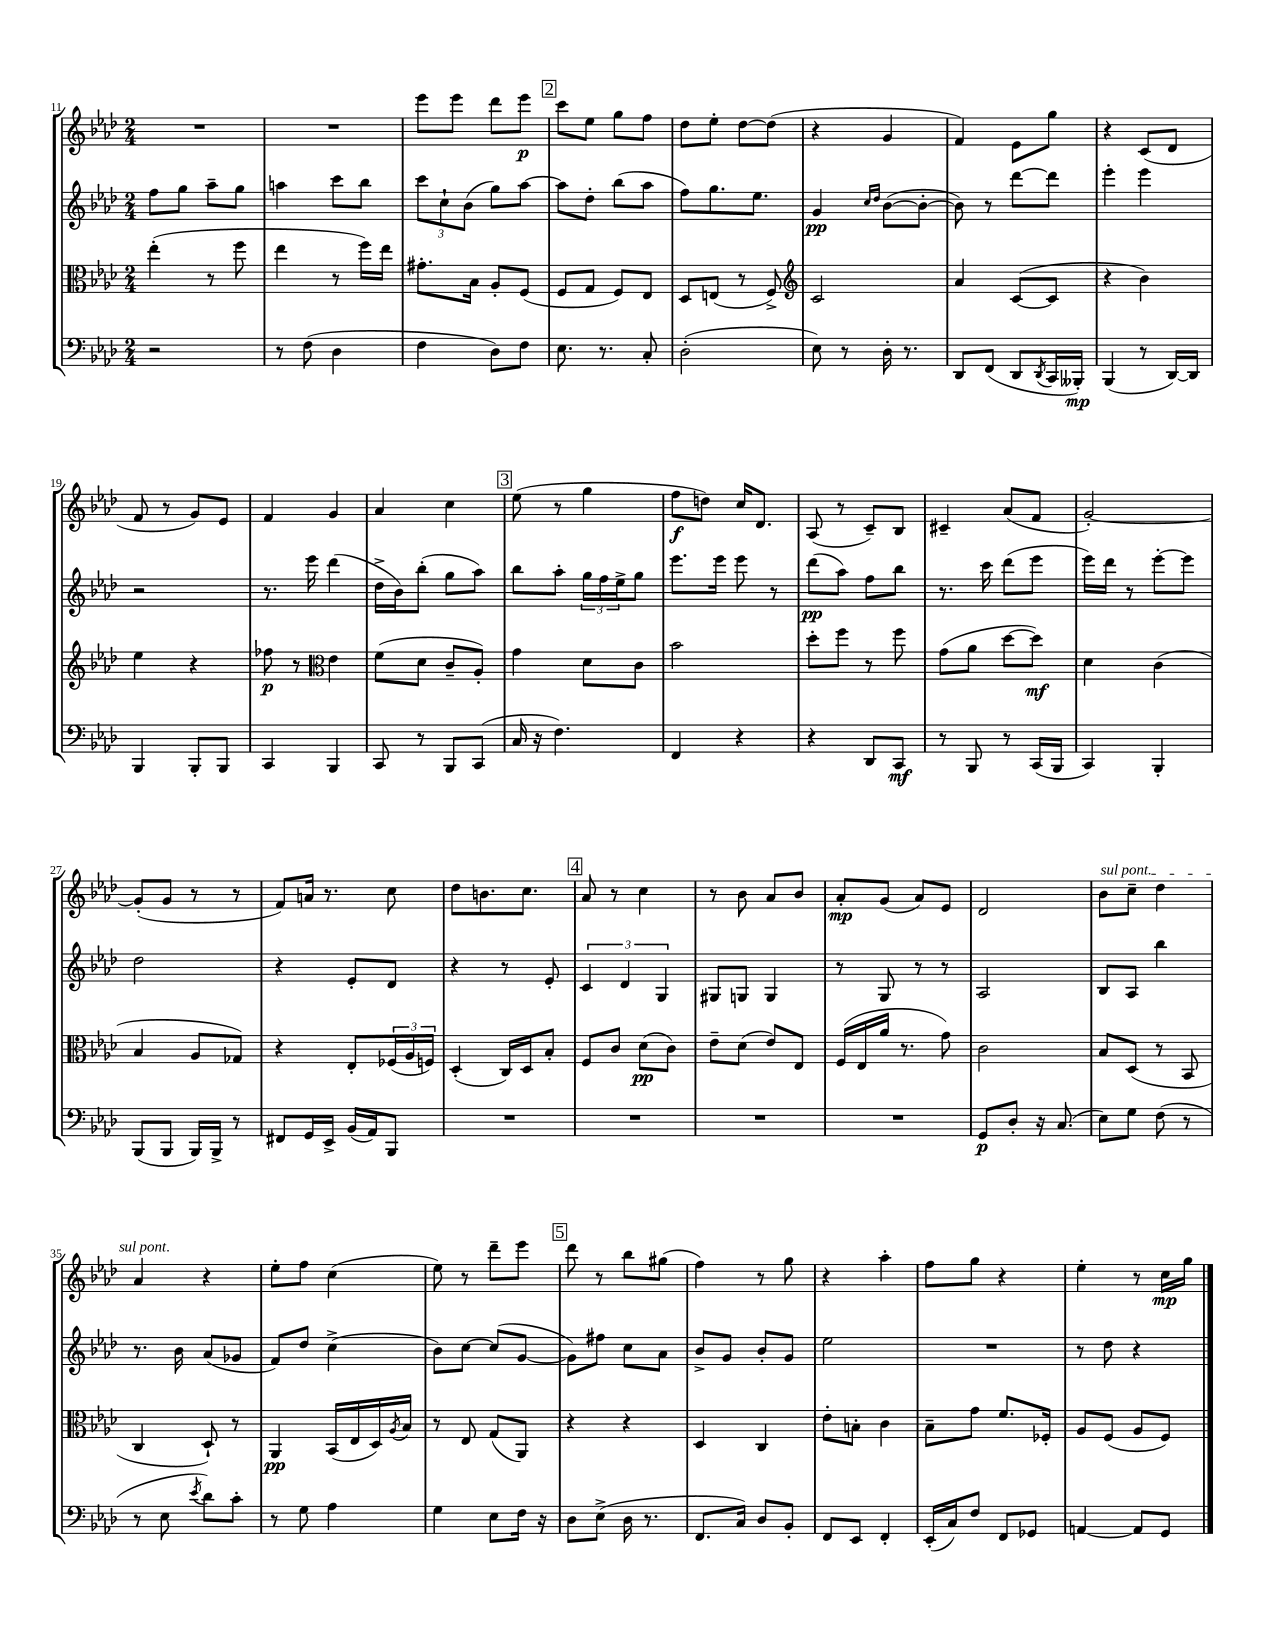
<<
\new StaffGroup <<
\new Staff = "s0" {
    \clef treble \key aes \major \numericTimeSignature \time 2/4
    R2 |
    R2 |
    ees'''8 ees'''8 des'''8 ees'''8\p |
    \mark \markup { \box "2" } c'''8 ees''8 g''8 f''8 |
    des''8 ees''8-. des''8~ des''8( |
    r4 g'4 |
    f'4) ees'8 g''8 |
    r4 c'8( des'8 |
    f'8 r8 g'8) ees'8 |
    f'4 g'4 |
    aes'4 c''4 |
    \mark \markup { \box "3" } ees''8( r8 g''4 |
    f''8\f d''8) c''16 des'8. |
    aes8( r8 c'8--) bes8 |
    cis'4-- aes'8( f'8 |
    g'2~-.) |
    g'8-.( g'8 r8 r8 |
    f'8) a'16 r8. c''8 |
    des''8 b'8. c''8. |
    \mark \markup { \box "4" } aes'8 r8 c''4 |
    r8 bes'8 aes'8 bes'8 |
    aes'8-.\mp g'8( aes'8) ees'8 |
    des'2 |
    \once \override TextSpanner.bound-details.left.text = \markup { \italic "sul pont." } bes'8\startTextSpan c''8-- des''4 |
    aes'4\stopTextSpan r4 |
    ees''8-. f''8 c''4( |
    ees''8) r8 des'''8-- ees'''8 |
    \mark \markup { \box "5" } des'''8 r8 bes''8 gis''8( |
    f''4) r8 g''8 |
    r4 aes''4-. |
    f''8 g''8 r4 |
    ees''4-. r8 c''16\mp g''16 \bar "|." |
}
\new Staff = "s1" {
    \clef treble \key aes \major \numericTimeSignature \time 2/4
    f''8 g''8 aes''8-- g''8 |
    a''4 c'''8 bes''8 |
    \tuplet 3/2 { c'''8 c''8-! bes'8( } g''8) aes''8~ |
    \mark \markup { \box "2" } aes''8 des''8-. bes''8( aes''8 |
    f''8) g''8. ees''8. |
    g'4\pp \grace { c''16 des''16 } bes'8~( bes'8~-. |
    bes'8) r8 des'''8~ des'''8 |
    ees'''4-. ees'''4 |
    r2 |
    r8. ees'''16 des'''4( |
    des''16-> bes'16) bes''8-.( g''8 aes''8) |
    \mark \markup { \box "3" } bes''8 aes''8-. \tuplet 3/2 { g''16 f''16 ees''16-> } g''8 |
    ees'''8. ees'''16 ees'''8 r8 |
    des'''8\pp( aes''8) f''8 bes''8 |
    r8. c'''16 des'''8( ees'''8 |
    ees'''16) des'''16 r8 ees'''8~-. ees'''8 |
    des''2 |
    r4 ees'8-. des'8 |
    r4 r8 ees'8-. |
    \mark \markup { \box "4" } \tuplet 3/2 { c'4 des'4 g4 } |
    gis8 g8 g4 |
    r8 g8 r8 r8 |
    aes2 |
    bes8 aes8 bes''4 |
    r8. bes'16 aes'8( ges'8 |
    f'8) des''8 c''4->( |
    bes'8) c''8~ c''8( g'8~ |
    \mark \markup { \box "5" } g'8) fis''8 c''8 aes'8 |
    bes'8-> g'8 bes'8-. g'8 |
    ees''2 |
    R2 |
    r8 des''8 r4 \bar "|." |
}
\new Staff = "s2" {
    \clef alto \key aes \major \numericTimeSignature \time 2/4
    ees''4-.( r8 f''8 |
    ees''4 r8 f''16) ees''16 |
    gis'8.-. bes16 aes8-. f8( |
    \mark \markup { \box "2" } f8 g8 f8) ees8 |
    des8 e8( r8 f8->) |
    \clef treble c'2 |
    aes'4 c'8~( c'8 |
    r4 bes'4) |
    ees''4 r4 |
    fes''8\p r8 \clef alto ees'4 |
    f'8( des'8 c'8-- aes8-.) |
    \mark \markup { \box "3" } g'4 des'8 c'8 |
    bes'2 |
    des''8-. f''8 r8 f''8 |
    g'8( aes'8 des''8~ des''8\mf) |
    des'4 c'4( |
    bes4 aes8 ges8) |
    r4 ees8-. \tuplet 3/2 { fes16( aes16 f16) } |
    des4-.( c16) des16 bes8-. |
    \mark \markup { \box "4" } f8 c'8 des'8\pp( c'8) |
    ees'8-- des'8( ees'8) ees8 |
    f16( ees16 aes'16 r8. g'8) |
    c'2 |
    bes8 des8( r8 bes,8 |
    c4 des8-!) r8 |
    aes,4\pp bes,16( ees16 des16) \acciaccatura { aes8 } bes16 |
    r8 ees8 g8( aes,8) |
    \mark \markup { \box "5" } r4 r4 |
    des4 c4 |
    ees'8-. b8-. c'4 |
    bes8-- g'8 f'8. fes16-. |
    aes8 f8( aes8 f8) \bar "|." |
}
\new Staff = "s3" {
    \clef bass \key aes \major \numericTimeSignature \time 2/4
    r2 |
    r8 f8( des4 |
    f4 des8) f8 |
    \mark \markup { \box "2" } ees8. r8. c8-. |
    des2-.( |
    ees8) r8 des16-. r8. |
    des,8 f,8( des,8 \acciaccatura { des,8 } c,16 beses,,16-.\mp) |
    bes,,4( r8 des,16~) des,16 |
    bes,,4 bes,,8-. bes,,8 |
    c,4 bes,,4 |
    c,8 r8 bes,,8 c,8( |
    \mark \markup { \box "3" } c16 r16 f4.) |
    f,4 r4 |
    r4 des,8 c,8\mf |
    r8 bes,,8 r8 c,16( bes,,16 |
    c,4) bes,,4-. |
    bes,,8( bes,,8 bes,,16) bes,,16-> r8 |
    fis,8 g,16 ees,16-> bes,16( aes,16) bes,,8 |
    R2 |
    \mark \markup { \box "4" } R2 |
    R2 |
    R2 |
    g,8\p des8-. r16 c8.( |
    ees8) g8 f8( r8 |
    r8 ees8 \acciaccatura { ees'8 } des'8) c'8-. |
    r8 g8 aes4 |
    g4 ees8 f16 r16 |
    \mark \markup { \box "5" } des8 ees8->( des16 r8. |
    f,8. c16) des8 bes,8-. |
    f,8 ees,8 f,4-. |
    ees,16-.( c16) f8 f,8 ges,8 |
    a,4~ a,8 g,8 \bar "|." |
}
>>
>>
\layout { \context { \Score currentBarNumber = #11 } }
